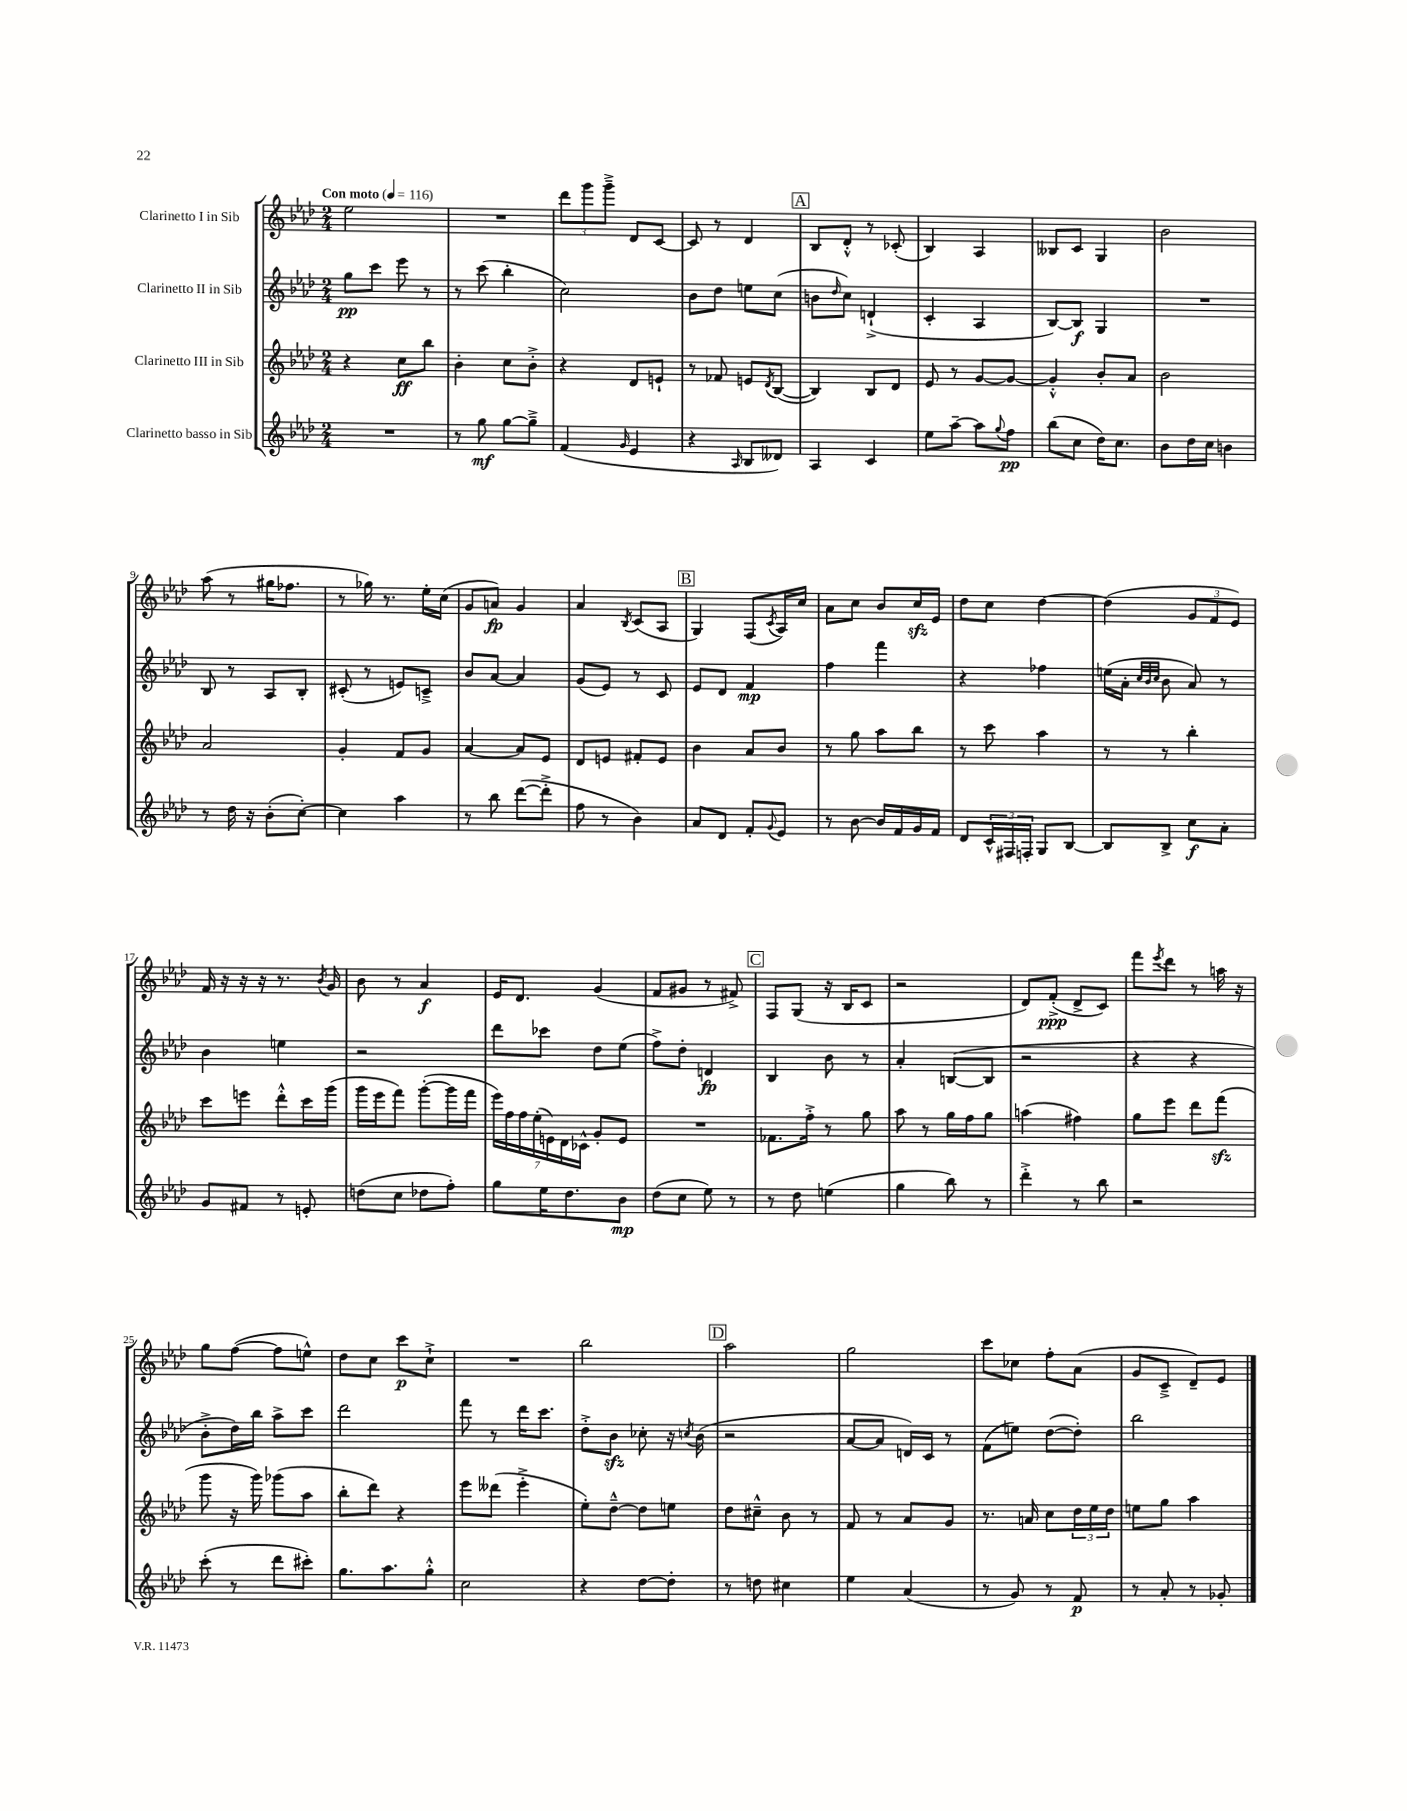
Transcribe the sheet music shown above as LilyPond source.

<<
\new StaffGroup <<
\new Staff = "s0" \with { instrumentName = "Clarinetto I in Sib" } {
    \clef treble \key aes \major \numericTimeSignature \time 2/4 \tempo "Con moto" 4 = 116
    ees''2 |
    R2 |
    \tuplet 3/2 { des'''8 g'''8 g'''8---> } des'8 c'8~ |
    c'8 r8 des'4 |
    \mark \markup { \box "A" } bes8 des'8-.-^ r8 ces'8-.( |
    bes4) aes4 |
    beses8 c'8 g4 |
    bes'2 |
    aes''8( r8 gis''16 fes''8. |
    r8 ges''16) r8. ees''16-. c''16( |
    g'8 a'8\fp) g'4 |
    aes'4 \acciaccatura { bes8 } c'8( aes8 |
    \mark \markup { \box "B" } g4) f8( \acciaccatura { c'8 } aes16) c''16 |
    aes'8 c''8 bes'8 c''16\sfz ees'16 |
    des''8 c''8 des''4~ |
    des''4( \tuplet 3/2 { g'8 f'8 ees'8) } |
    f'16 r16 r16 r16 r8. \acciaccatura { bes'8 } g'16 |
    bes'8 r8 aes'4\f |
    ees'16 des'8. g'4( |
    f'8 gis'8 r8 fis'8->) |
    \mark \markup { \box "C" } f8 g8( r16 bes16 c'8 |
    r2 |
    des'8) f'8-.->\ppp( des'8-> c'8) |
    f'''8 \acciaccatura { ees'''8 } des'''8 r8 a''16 r16 |
    g''8 f''8~( f''8 e''8-^) |
    des''8 c''8 c'''8\p c''8-!-> |
    R2 |
    bes''2 |
    \mark \markup { \box "D" } aes''2 |
    g''2 |
    c'''8 ces''8 f''8-. aes'8( |
    g'8 c'8---> des'8--) ees'8 \bar "|." |
}
\new Staff = "s1" \with { instrumentName = "Clarinetto II in Sib" } {
    \clef treble \key aes \major \numericTimeSignature \time 2/4
    g''8\pp c'''8 ees'''8 r8 |
    r8 c'''8( bes''4-. |
    c''2) |
    bes'8 des''8 e''8 c''8( |
    \mark \markup { \box "A" } b'8 \grace { des''16 } c''8) d'4-!->( |
    c'4-. aes4 |
    bes8~) bes8\f g4 |
    R2 |
    bes8 r8 aes8 bes8-. |
    cis'8-.( r8 e'8) c'8---> |
    bes'8 aes'8~ aes'4 |
    g'8( ees'8) r8 c'8 |
    \mark \markup { \box "B" } ees'8 des'8 f'4\mp |
    f''4 f'''4 |
    r4 fes''4 |
    e''16( aes'16-. \grace { c''32 bes'32 c''32 } bes'8 aes'8) r8 |
    bes'4 e''4 |
    r2 |
    des'''8 ces'''8 des''8 ees''8( |
    f''8->) des''8-. d'4\fp |
    \mark \markup { \box "C" } bes4 bes'8 r8 |
    aes'4-. b8~( b8 |
    r2 |
    r4 r4 |
    bes'8-.-> des''16) bes''16 aes''8-> c'''8 |
    des'''2 |
    f'''8 r8 des'''16 c'''8. |
    des''8-.-> bes'8\sfz ces''8-. r16 \acciaccatura { c''8 } bes'16( |
    \mark \markup { \box "D" } r2 |
    aes'8~ aes'8 d'16) c'16 r8 |
    f'8( e''8) des''8~( des''8-.) |
    bes''2 \bar "|." |
}
\new Staff = "s2" \with { instrumentName = "Clarinetto III in Sib" } {
    \clef treble \key aes \major \numericTimeSignature \time 2/4
    r4 c''8\ff bes''8 |
    bes'4-. c''8 bes'8-.-> |
    r4 des'8 e'8-! |
    r8 fes'8 e'8 \acciaccatura { des'8 } bes8~( |
    \mark \markup { \box "A" } bes4) bes8 des'8 |
    ees'8 r8 g'8~ g'8~ |
    g'4-.-^ bes'8-. aes'8 |
    bes'2 |
    aes'2 |
    g'4-. f'8 g'8 |
    aes'4~ aes'8 ees'8 |
    des'8 e'8 fis'8-. e'8 |
    \mark \markup { \box "B" } bes'4 aes'8 bes'8 |
    r8 g''8 aes''8 bes''8 |
    r8 c'''8 aes''4 |
    r8 r8 bes''4-. |
    c'''8 e'''8 des'''8-.-^ c'''16 g'''16( |
    g'''16 ees'''16 f'''8) g'''8~-.( g'''16 f'''16 |
    \tuplet 7/4 { ees'''16) f''16 f''16 ees''16-.( e'16) des'16 ces'16-^ } g'8-. e'8 |
    R2 |
    \mark \markup { \box "C" } fes'8. f''16-.-> r8 g''8 |
    aes''8 r8 g''16 f''16 g''8 |
    a''4( fis''4) |
    g''8 ees'''8 des'''8 f'''8\sfz( |
    g'''8 r16 g'''16) ges'''8( aes''8 |
    bes''8-. des'''8) r4 |
    ees'''8 deses'''8( ees'''4-.-> |
    ees''8-.) des''8~---^ des''8 e''8 |
    \mark \markup { \box "D" } des''8 cis''8---^ bes'8 r8 |
    f'8 r8 aes'8 g'8 |
    r8. a'16 c''8 \tuplet 3/2 { des''16 ees''16 des''16 } |
    e''8 g''8 aes''4 \bar "|." |
}
\new Staff = "s3" \with { instrumentName = "Clarinetto basso in Sib" } {
    \clef treble \key aes \major \numericTimeSignature \time 2/4
    R2 |
    r8 g''8\mf g''8~ g''8---> |
    f'4( \grace { g'16 } ees'4 |
    r4 \grace { aes16 } bes8 deses'8) |
    \mark \markup { \box "A" } aes4 c'4 |
    ees''8 aes''8~-- aes''8 \appoggiatura { g''8 } f''8\pp |
    bes''8( c''8 des''16) c''8. |
    bes'8 des''16 c''16 b'4 |
    r8 des''16 r16 bes'8-.( c''8~-.) |
    c''4 aes''4 |
    r8 bes''8 des'''8~( des'''8-.-> |
    f''8 r8 bes'4) |
    \mark \markup { \box "B" } aes'8 des'8 f'8-. \appoggiatura { g'8 } ees'8 |
    r8 bes'8~ bes'16 f'16 g'16 f'16 |
    des'8 \tuplet 3/2 { c'16-^ fis16 f16-. } g8 bes8~ |
    bes8 bes8-> c''8\f aes'8-. |
    g'8 fis'8 r8 e'8-. |
    d''8( c''8 des''8 f''8-.) |
    g''8 ees''16 des''8. bes'8\mp |
    des''8( c''8 ees''8) r8 |
    \mark \markup { \box "C" } r8 des''8 e''4( |
    g''4 bes''8) r8 |
    des'''4-.-> r8 bes''8 |
    r2 |
    c'''8-.( r8 des'''8 cis'''8-.) |
    g''8. aes''8. g''8-.-^ |
    c''2 |
    r4 des''8~ des''8-. |
    \mark \markup { \box "D" } r8 d''8 cis''4 |
    ees''4 aes'4( |
    r8 g'8) r8 f'8\p |
    r8 aes'8-. r8 ges'8-. \bar "|." |
}
>>
>>
